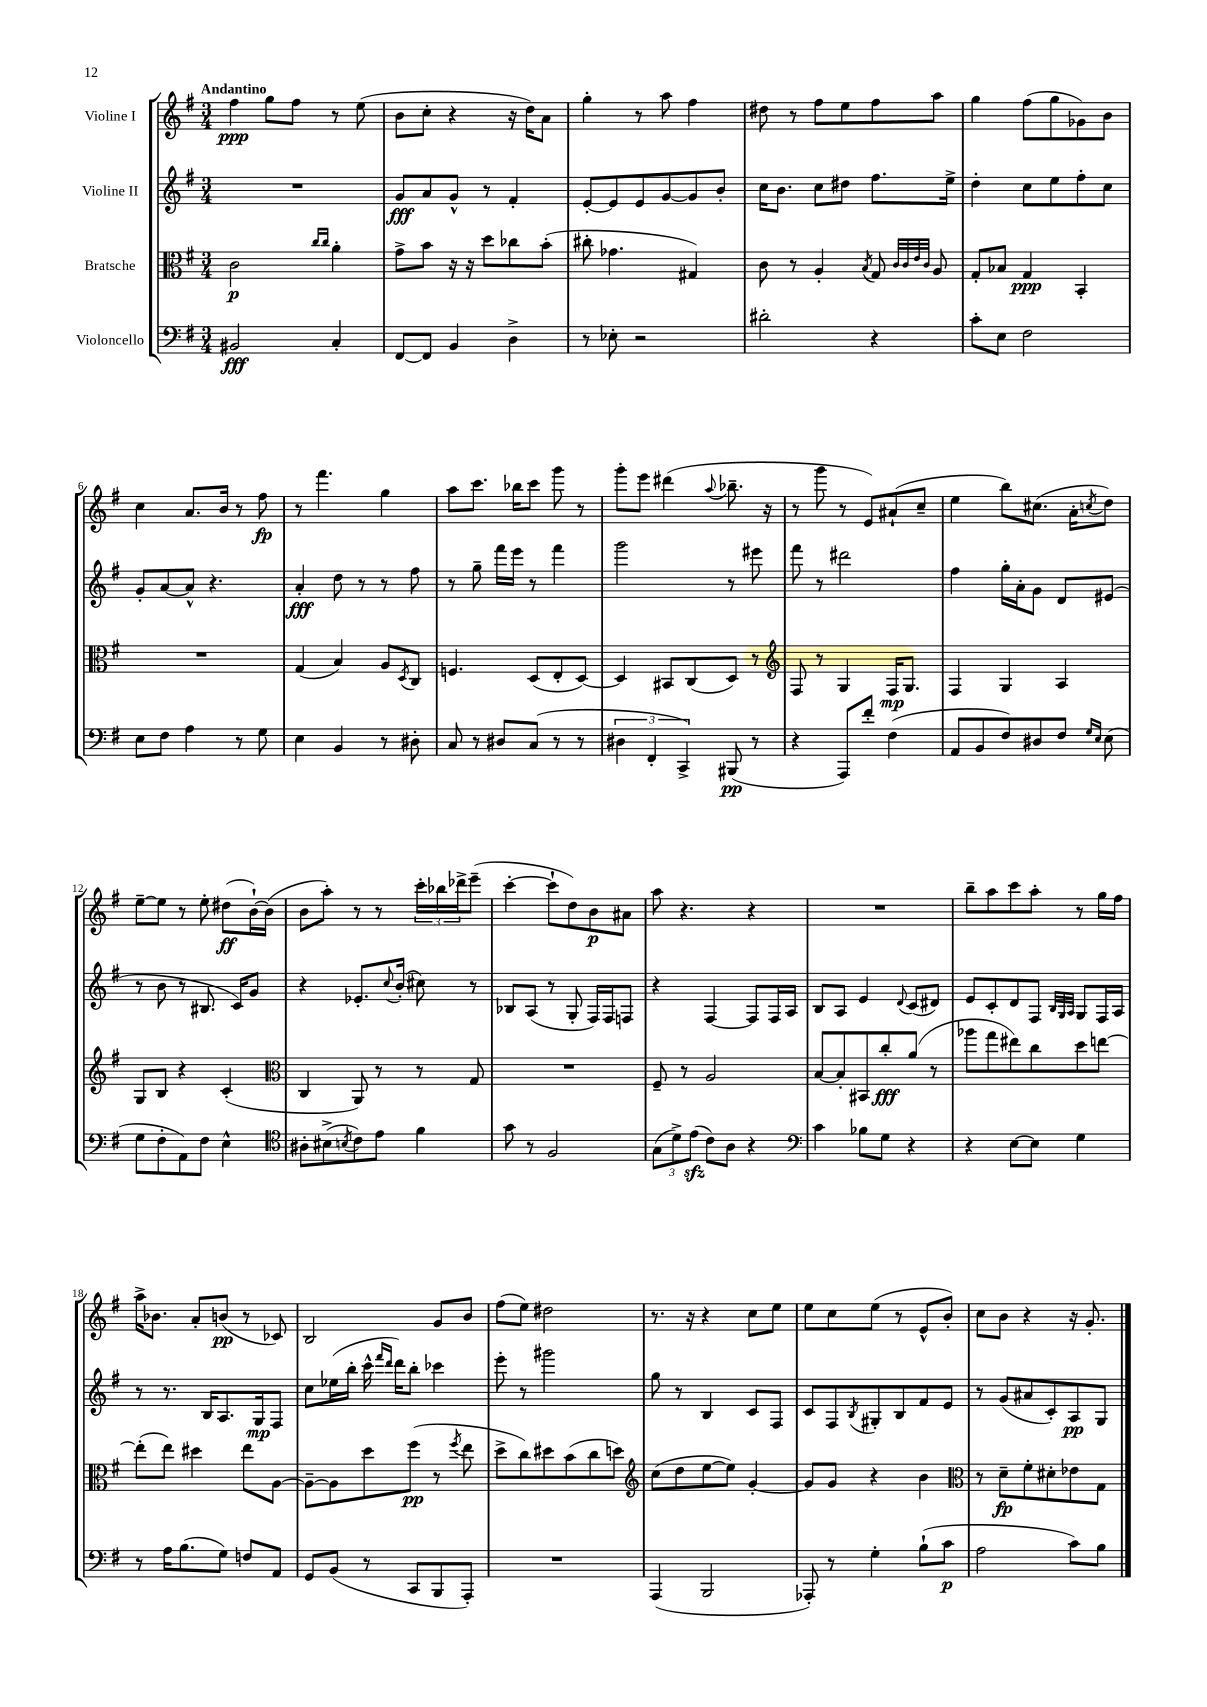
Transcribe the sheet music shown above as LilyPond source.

<<
\new StaffGroup <<
\new Staff = "s0" \with { instrumentName = "Violine I" } {
    \clef treble \key g \major \numericTimeSignature \time 3/4 \tempo "Andantino"
    fis''4\ppp g''8 fis''8 r8 e''8( |
    b'8 c''8-. r4 r16 d''16) a'8 |
    g''4-. r8 a''8 fis''4 |
    dis''8 r8 fis''8 e''8 fis''8 a''8 |
    g''4 fis''8( g''8 ges'8) b'8 |
    c''4 a'8. b'16 r8 fis''8\fp |
    r8 fis'''4. g''4 |
    a''8 c'''8. bes''16 c'''8 g'''8 r8 |
    g'''8-. e'''8 dis'''4( \appoggiatura { a''8 } bes''8.-- r16 |
    r8 g'''8 r8 e'8) ais'8-!( c''8-- |
    e''4 b''8) cis''8.( a'16-. \acciaccatura { c''8 } d''8) |
    e''8~-- e''8 r8 e''8-. dis''8\ff( b'16~-!) b'16( |
    b'8 a''8-.) r8 r8 \tuplet 3/2 { c'''16-. bes''16 des'''16-> } e'''8--( |
    c'''4~-. c'''8-! d''8) b'8\p ais'8 |
    a''8 r4. r4 |
    R2. |
    b''8-- a''8 c'''8 a''8-. r8 g''16 fis''16 |
    a''16-> bes'8. a'8-. b'8\pp( r8 ces'8) |
    b2 g'8 b'8 |
    fis''8( e''8) dis''2 |
    r8. r16 r4 c''8 e''8 |
    e''8 c''8 e''8( r8 e'8-^ b'8-.) |
    c''8 b'8 r4 r16 g'8.-. \bar "|." |
}
\new Staff = "s1" \with { instrumentName = "Violine II" } {
    \clef treble \key g \major \numericTimeSignature \time 3/4
    R2. |
    g'8\fff a'8 g'8-^ r8 fis'4-. |
    e'8~-. e'8 e'8 g'8~ g'8 b'8-. |
    c''16 b'8. c''8 dis''8 fis''8. e''16-> |
    d''4-. c''8 e''8 fis''8-. c''8 |
    g'8-. a'8~ a'8-^ r4. |
    a'4-.\fff d''8 r8 r8 fis''8 |
    r8 g''8-- fis'''16 e'''16 r8 fis'''4 |
    g'''2 r8 eis'''8 |
    fis'''8 r8 dis'''2 |
    fis''4 g''16-. a'16-. g'8 d'8 eis'8( |
    r8 b'8 r8 bis8. c'16) g'8 |
    r4 ees'8.-. \appoggiatura { c''8 } b'16-.( cis''8) r8 |
    bes8 a8( r8 g8-. fis16) fis16 f8 |
    r4 fis4~ fis8 fis16 a16 |
    b8 a8 e'4 \appoggiatura { d'8 } c'8( dis'8) |
    e'8 c'8-. d'8 fis8 \grace { b32 g32 a32 } g8 fis16 a16 |
    r8 r8. b16 a8. g16\mp fis8 |
    c''8 ees''16( b''16-. c'''16-^ \grace { fis'''16 d'''16 } d'''16) b''8-. ces'''4 |
    e'''8-. r8 gis'''2 |
    g''8 r8 b4 c'8 fis8 |
    c'8 fis8 \acciaccatura { b8 } gis8-. b8 fis'8 e'8 |
    r8 g'8( ais'8 c'8-.) a8\pp g8 \bar "|." |
}
\new Staff = "s2" \with { instrumentName = "Bratsche" } {
    \clef alto \key g \major \numericTimeSignature \time 3/4
    c'2\p \grace { c''16 c''16 } a'4-. |
    g'8-> b'8 r16 r16 d''8 ces''8 b'8-.( |
    cis''8-. ges'4. gis4) |
    c'8 r8 a4-. \acciaccatura { b8 } g8 \grace { c'32 c'32 e'32 c'32 } a8 |
    g8-. bes8 g4\ppp b,4-. |
    R2. |
    g4( b4) a8 \acciaccatura { d8 } c8 |
    f4. d8( e8-. d8~) |
    d4 bis,8 c8( d8) r8 |
    \clef treble fis8 r8 g4 fis16\mp g8. |
    fis4 g4 a4 |
    g8 b8 r4 c'4-.( |
    \clef alto c4 a,8) r8 r8 g8 |
    R2. |
    fis8-- r8 a2 |
    b8~ b8-. bis,8 c''8-.\fff a'8( r8 |
    aes''8 g''8 eis''8) c''8 d''8 e''8~ |
    e''8-.( e''8) dis''4 e''8 a8~ |
    a8~-- a8 d''8 fis''8\pp( r8 \acciaccatura { fis''8 } e''8 |
    d''8-> c''8) dis''8 b'8( c''8 d''8) |
    \clef treble c''8( d''8 e''8~ e''8) g'4~-. |
    g'8 g'8 r4 b'4 |
    \clef alto r8 d'8--\fp fis'8-. dis'8-. ees'8 g8 \bar "|." |
}
\new Staff = "s3" \with { instrumentName = "Violoncello" } {
    \clef bass \key g \major \numericTimeSignature \time 3/4
    bis,2\fff c4-. |
    fis,8~ fis,8 b,4 d4-> |
    r8 ees8-. r2 |
    dis'2-. r4 |
    c'8-. e8 fis2 |
    e8 fis8 a4 r8 g8 |
    e4 b,4 r8 dis8-. |
    c8 r8 dis8 c8( r8 r8 |
    \tuplet 3/2 { dis4 fis,4-. c,4->) } bis,,8\pp( r8 |
    r4 a,,8) fis'8-. fis4( |
    a,8 b,8 fis8) dis8 fis8 \grace { g16 e16 } e8( |
    g8 fis8-. a,8) fis8 e4-^ |
    \clef tenor ais8-. bis8->( \acciaccatura { b8 } c'8) e'8 fis'4 |
    g'8 r8 fis2 |
    \tuplet 3/2 { g8( d'8->) e'8\sfz( } c'8) a8 r4 |
    \clef bass c'4 bes8 g8 r4 |
    r4 e8~ e8 g4 |
    r8 a16 b8.( g8) f8 a,8 |
    g,8 b,8( r8 c,8 b,,8 a,,8-.) |
    R2. |
    a,,4( b,,2 |
    aes,,8-.) r8 g4-. b8-!( c'8\p |
    a2 c'8) b8 \bar "|." |
}
>>
>>
